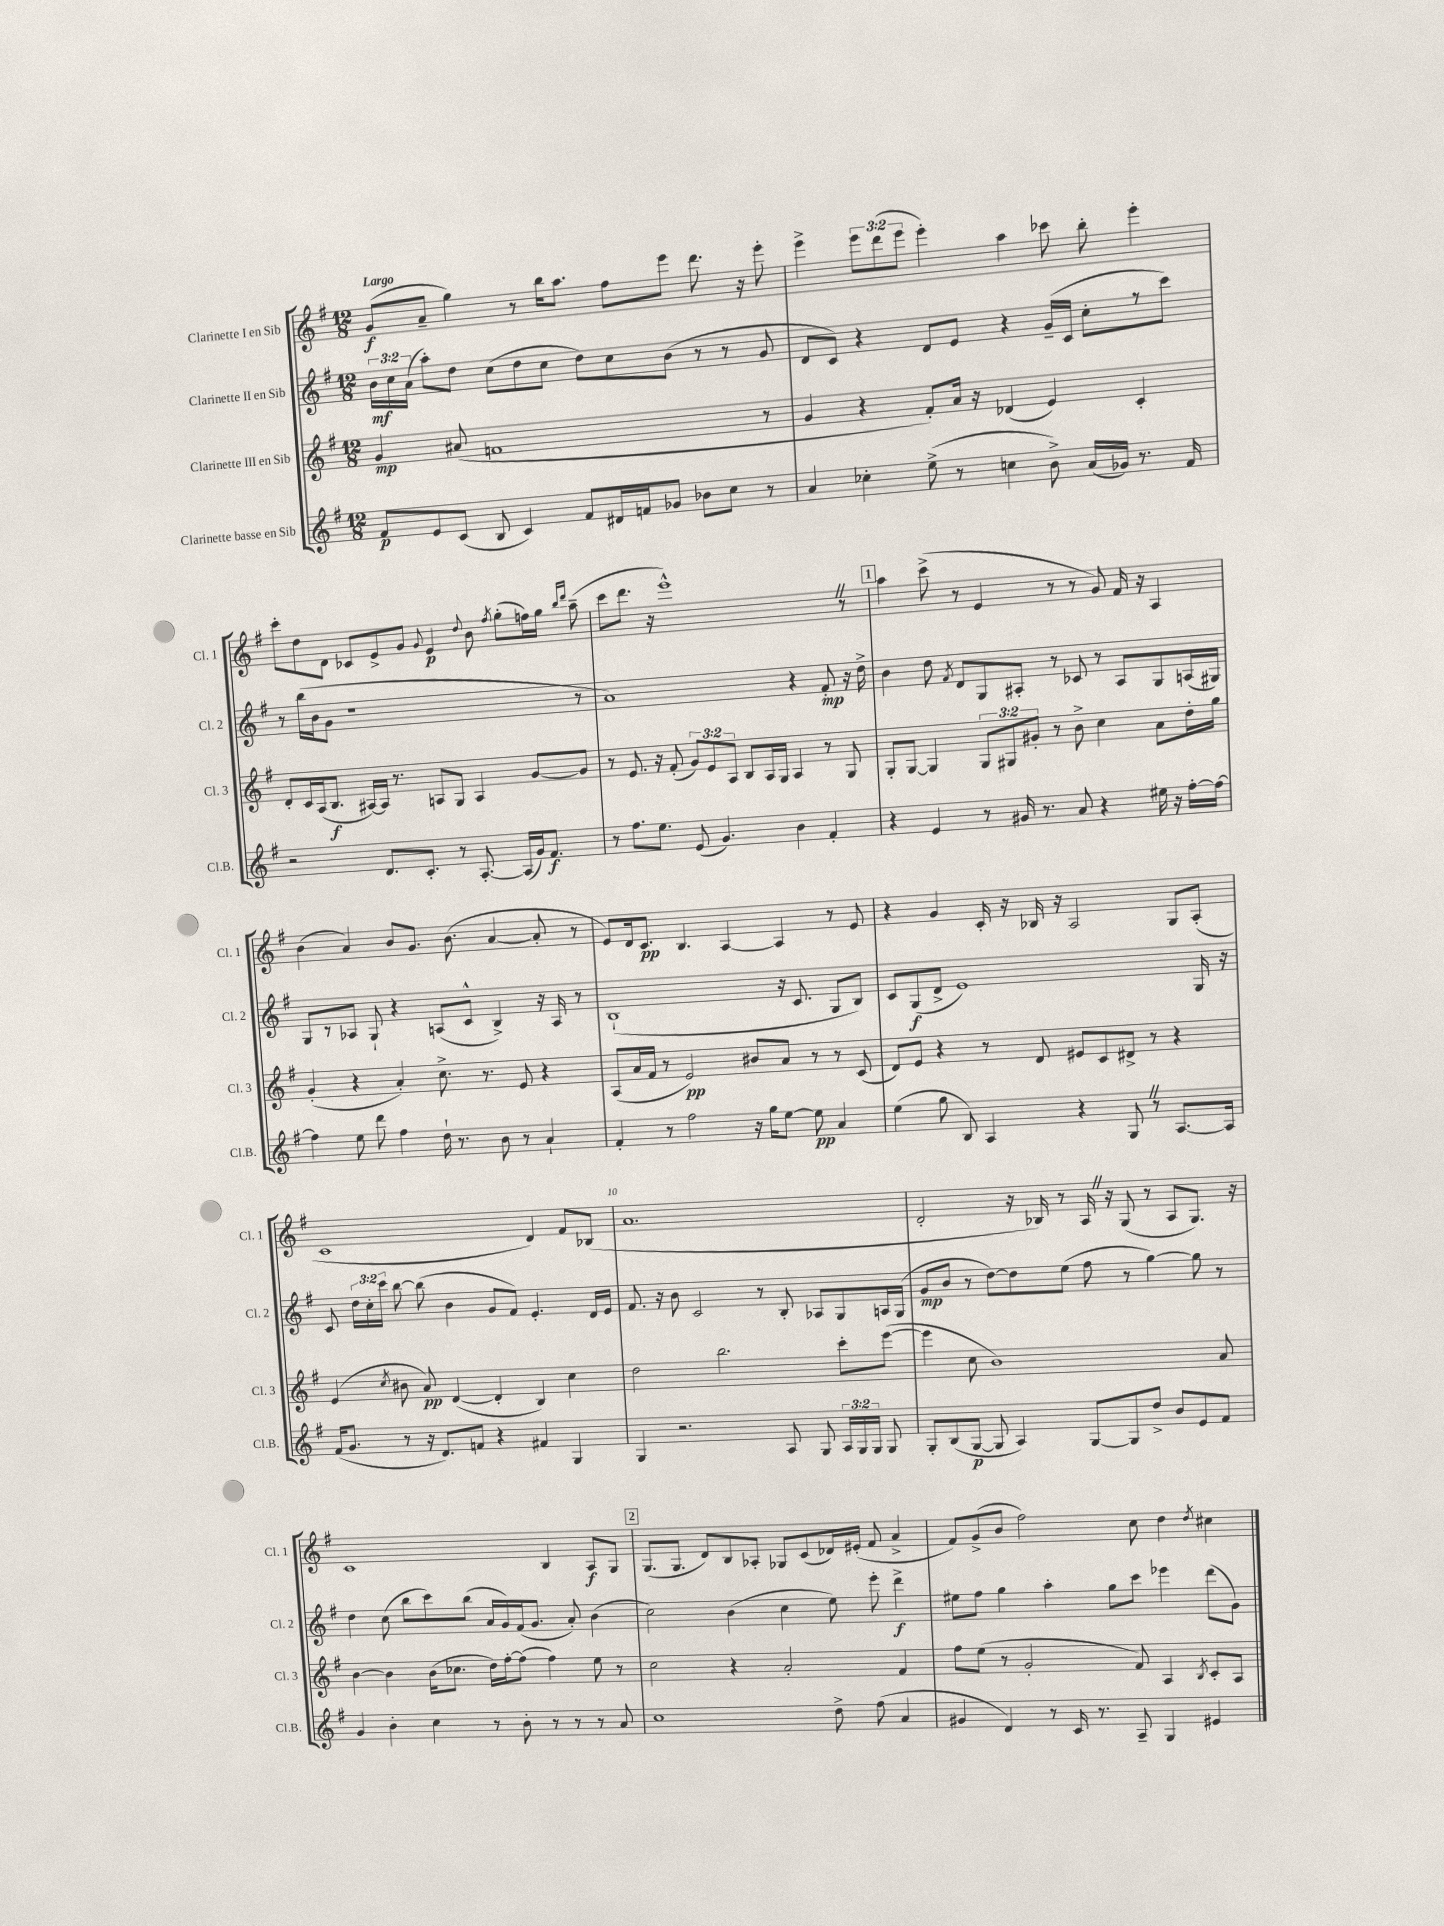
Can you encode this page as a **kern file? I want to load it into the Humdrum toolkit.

**kern	**kern	**kern	**kern
*staff4	*staff3	*staff2	*staff1
*clefG2	*clefG2	*clefG2	*clefG2
*k[f#]	*k[f#]	*k[f#]	*k[f#]
*M12/8	*M12/8	*M12/8	*M12/8
8f#/L	4g/	24b\LL	(8g/L
.	.	24cc\	.
.	.	(24a\JJ	.
8e/	.	8aa'\L)	8a~/J
(8c/J	(8a#/	8dd\J	4gg\)
8B/	1f	(8cc\L	.
4c/)	.	8dd\	8r
.	.	8cc\J	16bb\LK
.	.	.	8.aa\J
8f#/L	.	8dd\L)	.
16d#/L	.	8cc\	8ff#\L
16f/J	.	.	.
8g-/J	.	(8b\J	8eee\J
8b-\L	.	8r	8.ddd\
8cc\J	.	8r	.
.	.	.	16r
8r	8r	8g/	8eee'\
=	=	=	=
4a/	4g/	8d/L	4eee^\
.	.	8c/J)	.
4cc-'\	4r	4r	12eee\L
.	.	.	(12ddd\
.	.	.	12eee\J
(8ee^\	8f#'/L)	8d/L	4eee'\)
8r	16a/Jk	8e/J	.
.	16r	.	.
4cc\	(4d-/	4r	4aa\
8b^\)	4e/)	(16g~/LL	8ccc-\
.	.	16c/JJ	.
(16a/LL	.	8cc'\L	8bb'\
16g-/JJ)	.	.	.
8.r	4c'/	8r	4eee'\
.	.	8ccc\J)	.
16f#/	.	.	.
=	=	=	=
2r	8d'/L	8r	8ccc'\L
.	16c/L	(16bb\LL	8dd\
.	(16A/J	16b\J	.
.	8.B/J	8g\J	8d\J
.	.	1r	8c-/L
.	[16A#/LL)	.	.
8.d/L	16A#/]JJ	.	8e^/
.	8.r	.	.
.	.	.	8g/J
8.c'/J	.	.	.
.	.	.	8qqg/
.	8A/L	.	4e/
8r	8G/J	.	.
.	.	.	8qqdd/
[8.A'/	4A/	.	8b\
.	.	.	8qff#/
.	.	.	(8gg'\L
(16A/]LL	.	.	.
16g/J)	[8g/L	.	16ff\L)
8.f#/J	.	.	16gg\JJ
.	.	.	16qqbb/LL
.	.	.	16qqddd/JJ
.	8g/]J	8r	(8aa~\
=	=	=	=
8r	8r	1a)	8ccc\L
8.ff#\L	8.e/	.	8.ddd\J
8.ee\J	16r	.	16r
.	(8f#'/	.	1eee^^)
(8e/	12g/L)	.	.
.	12e/	.	.
4.g/)	.	.	.
.	12A/J	.	.
.	8B/L	.	.
.	16A/L	.	.
.	16G/JJ	.	.
4b\	4A/	4r	.
4f#'/	8r	8f#'/	.
.	8G/	16r	8r
.	.	16dd^\	.
=	=	=	=
4r	8G'/L	4b\	4aa\
.	[8G/J	.	.
4e/	4G/]	8dd\	(8ccc^\
.	.	8qf#/	.
.	.	8d/L	8r
8r	12G/L	8G/	4e/
.	12G#/	.	.
16g#/	.	8A#'/J	.
.	12g#'/J	.	.
8.r	.	.	.
.	8r	8r	8r
8a/	8b^\	8c-/	8r
4r	4cc\	8r	8g/)
.	.	8A#/L	16f#/
.	.	.	16r
16ee#\	8a\L	8G/	4A/
16r	.	.	.
[16ff#'\LL	16dd'\L	(16A/L	.
16ff#\_JJ	16gg\JJ	16G#/JJ)	.
=	=	=	=
4ff#\]	(4g'/	8G/L	(4b\
.	.	8r	.
8ee\	4r	8A-/J	4a/)
8ddd\	.	8G`/	.
4ff#\	4a'/)	4r	8b/L
.	.	.	8.g/J
16dd`\	8.cc^\	(8A/L	.
8.r	.	.	(8.b\
.	.	8c^^/J	.
.	8.r	.	.
8b\	.	4B^/)	[4a/
8r	8e/	.	.
4a`/	4r	16r	8a'/]
.	.	16A/	.
.	.	8r	8r
=	=	=	=
4f#'/	(8A/L	(1B`	8e/L)
.	16a/L	.	16d/k
.	16f#/JJ	.	8.c/J
8r	8r	.	.
2ff#\	2e/)	.	4.B/
.	.	.	[4A/
16r	8b#/L	.	.
16gg\LK	.	.	.
[8ee\J	8a/J	16r	4A/]
.	.	8.c/	.
8ee\]	8r	.	.
4a/	8r	8G/L	8r
.	(8c/	8B/J)	8e/
=	=	=	=
(4ee\	8d/L)	8c/L	4r
.	8e/J	(8G/	.
8gg\	4r	8d^/J	4g/
8B/)	.	1e)	.
4A/	8r	.	16c'/
.	.	.	16r
.	8d/	.	16B-/
.	.	.	16r
4r	8e#/L	.	2A/
.	8c/	.	.
8G/	8d#^/J	.	.
8r	8r	.	.
[8.A/L	4r	.	8G/L
.	.	16G/	(8A'/J
16A/]Jk	.	16r	.
=	=	=	=
(16f#/LK	(4e/	8c/	1c
8.g/J	.	.	.
.	.	24dd\LL	.
.	.	24cc'\	.
.	.	24ccc\JJ	.
.	8qcc/	.	.
8r	8b#\	[8bb\	.
16r	8a/)	(8bb\]	.
8.d/L)	.	.	.
.	([4d/	4b\	.
8f/J	.	.	.
4r	4d'/]	8g/L	.
.	.	8f#/J)	.
4f#/	4B/)	4.e'/	4d/)
4G/	4cc\	.	8f#/L
.	.	16d/LL	(8B-/J
.	.	16e/JJ	.
=	=	=	=
4G/	2dd\	8.f#/	1.a
.	.	16r	.
2.r	.	8b\	.
.	.	2c/	.
.	2.bb\	.	.
.	.	8r	.
8A/	.	8B'/	.
8G/	.	8A-/L	.
24A/LL	8ccc'\L	8G/	.
24G/	.	.	.
24G/JJ	.	.	.
8G/	([8eee\J	16A/L	.
.	.	(16G/JJ	.
=	=	=	=
8G'/L	4eee\]	8g/L	2d'/
(8B/	.	8b/J	.
[8G/J	8cc\	8r	.
8G/]	1b)	[8dd\L)	.
4A/)	.	8dd\]	16r
.	.	.	16B-/)
.	.	(8ee\J	8r
[8G/L	.	8ff#\	16A/
.	.	.	16r
8G/]	.	8r	(8G/
8dd^/J	.	[4gg\)	8r
8b/L	.	.	8A/L
8e/	.	8gg\]	8.G/J)
8f#/J	8a/	8r	.
.	.	.	16r
=	=	=	=
4g/	[4b\	4dd\	1c
4b'\	4b\]	(8cc\	.
.	.	8bb\L	.
4cc\	(16b\LK	8ccc\)	.
.	8.cc-\J	.	.
.	.	(8bb\J	.
8r	16dd\LL)	16a/LL	.
.	[16ff#'\J	16g/)	.
8b'\	(8ff#\]J	(16f#/J	.
.	.	8.g/J	.
8r	4ff#\)	.	4B/
8r	.	8a'/)	.
8r	8ee\	(4b\	8A/L
8a/	8r	.	8G/J
=	=	=	=
1cc	2cc\	2cc\)	(8.G/L
.	.	.	8.G/J
.	.	.	8d/L)
.	4r	(4b\	8B/
.	.	.	8A-'/J
.	2a'/	4cc\	8G-/L
.	.	.	(8c/
8dd^\	.	8ee\)	16d-/L)
.	.	.	(16e#'/JJ
(8ff#\	.	8eee'\	8f#/
4a/	4f#/	4ddd^\	4a^/
=	=	=	=
4g#/	8ff#\L	8ee#\L	8f#/L)
.	(8ee\J	8ff#\J	(8g^/
4d/)	8r	4gg\	8b/J
.	2g'/	.	2ff#\)
8r	.	4aa'\	.
16c/	.	.	.
8.r	.	.	.
.	.	8gg\L	.
8A~/	8f#/)	8ccc\J	8cc\
4G/	4A/	4eee-\	4dd\
.	8qB/	.	8qdd/
4e#/	8c'/L	(8ddd\L	4cc#\
.	8A/J	8g\J)	.
==	==	==	==
*-	*-	*-	*-
